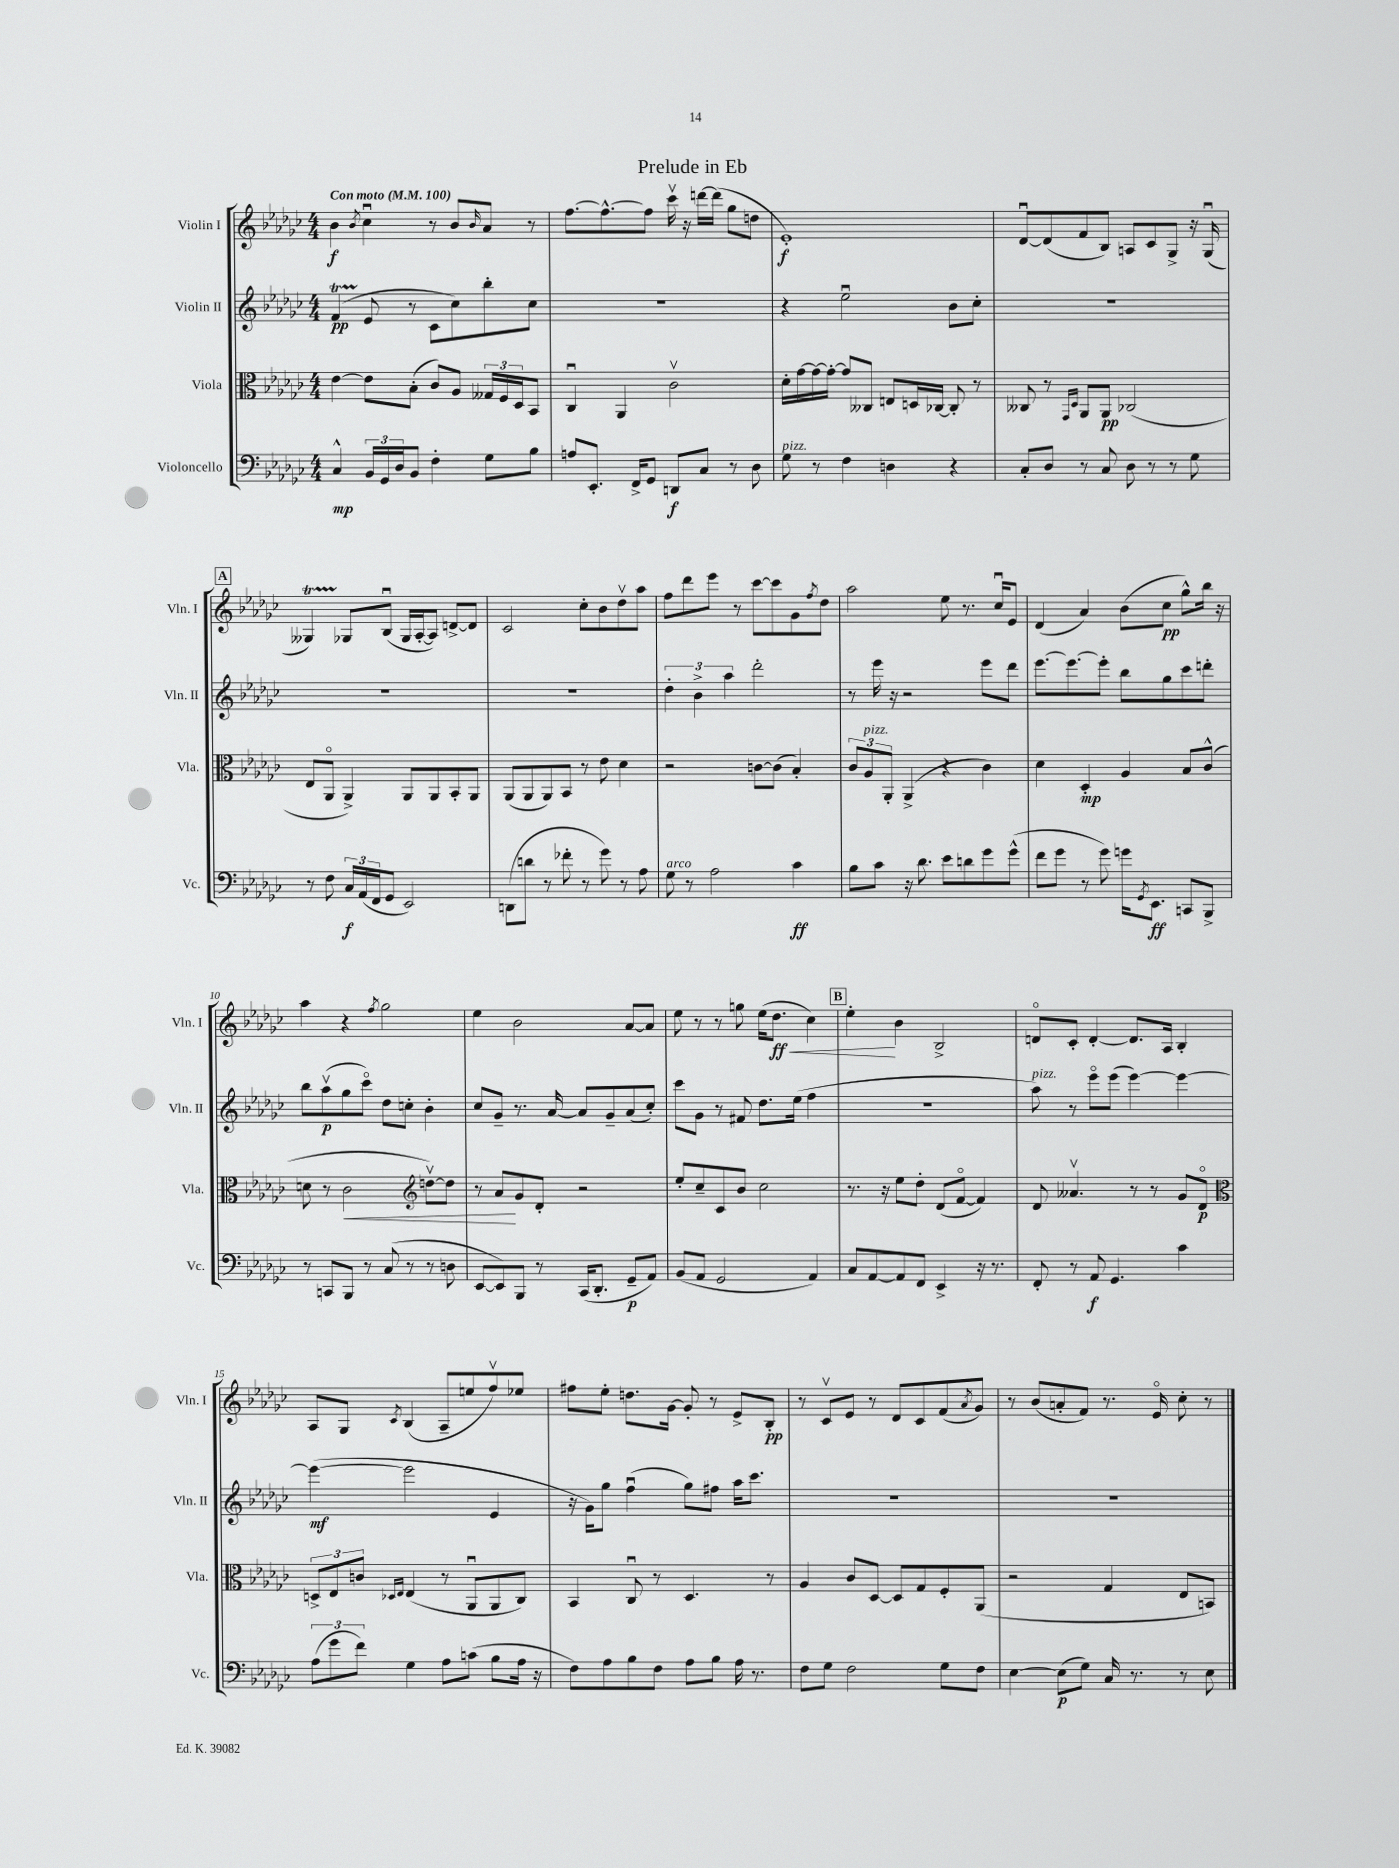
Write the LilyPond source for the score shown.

\header { title = "Prelude in Eb" }
<<
\new StaffGroup <<
\new Staff = "s0" \with { instrumentName = "Violin I" shortInstrumentName = "Vln. I" } {
    \clef treble \key ges \major \numericTimeSignature \time 4/4 \tempo "Con moto" 4 = 100
    bes'4\f \acciaccatura { bes'8 } ces''4\downbow r8 bes'8 \grace { bes'16 } aes'8 r8 |
    f''8.~ f''8.~-^ f''8 ces'''16\upbow r16 d'''16~ d'''16( ges''8 d''8 |
    ees'1-.\f) |
    des'8~\downbow des'8( f'8 bes8) a8 ces'8 ges8-> r16 ges16\downbow( |
    \mark \markup { \box "A" } geses4\startTrillSpan) ges8\stopTrillSpan bes8\downbow( ges16 aes16~-. aes8) d'8~-> d'8 |
    ces'2 ces''8-. bes'8 des''8\upbow aes''8 |
    f''8 des'''8 ees'''8 r8 ces'''8~ ces'''8 ges'8 \acciaccatura { f''8 } des''8 |
    aes''2 ees''8 r8. ces''16\downbow ees'8 |
    des'4( aes'4) bes'8( ces''8\pp ges''8-^) bes''16 r16 |
    aes''4 r4 \acciaccatura { f''8 } ges''2 |
    ees''4 bes'2 aes'8~ aes'8 |
    ees''8 r8 r8 g''8 ees''16( des''8.\ff\< ces''4) |
    \mark \markup { \box "B" } ees''4-.\! bes'4 bes2-> |
    d'8\flageolet ces'8-. d'4~-. d'8. aes16 bes4-. |
    aes8 ges8 \acciaccatura { ces'8 } bes4( aes8-- e''8 f''8\upbow) ees''8 |
    fis''8 ees''8-. d''8. ges'16~ ges'8-. r8 ees'8-> bes8-.\pp |
    r8 ces'8\upbow ees'8 r8 des'8 ces'8 f'8( \acciaccatura { aes'8 } ges'8) |
    r8 bes'8( a'8-. f'8) r8. ees'16\flageolet ces''8-. r8 \bar "|." |
}
\new Staff = "s1" \with { instrumentName = "Violin II" shortInstrumentName = "Vln. II" } {
    \clef treble \key ges \major \numericTimeSignature \time 4/4
    f'4\startTrillSpan\pp( ees'8\stopTrillSpan r8 ces'8 ces''8) bes''8-. ces''8 |
    R1 |
    r4 ees''2\downbow bes'8 ces''8-. |
    R1 |
    \mark \markup { \box "A" } R1 |
    R1 |
    \tuplet 3/2 { des''4-. bes'4-> aes''4 } des'''2-. |
    r8 ees'''16 r16 r2 ees'''8 des'''8 |
    ees'''8.~ ees'''8.~ ees'''8-. bes''8 ges''8 ces'''8 d'''8-. |
    bes''8 aes''8\upbow\p( ges''8 ces'''8\flageolet) des''8 c''8-. bes'4-. |
    ces''8 ges'8-- r8. aes'16~ aes'8 ges'8-- aes'8( ces''8-.) |
    ces'''8 ges'8 r8 fis'8 des''8. ees''16( f''4 |
    \mark \markup { \box "B" } R1 |
    aes''8^\markup { \italic "pizz." }) r8 ees'''8\flageolet ees'''8( ees'''4~) ees'''4~ |
    ees'''4~\mf( ees'''2 ees'4 |
    r16 ges'16) ges''8 f''4\downbow( ges''8) fis''8 aes''16 ces'''8. |
    R1 |
    R1 \bar "|." |
}
\new Staff = "s2" \with { instrumentName = "Viola" shortInstrumentName = "Vla." } {
    \clef alto \key ges \major \numericTimeSignature \time 4/4
    ees'4~ ees'8 bes8-.( ces'8) aes8 \tuplet 3/2 { geses16 f16 des16 } bes,8 |
    ces4\downbow aes,4 ces'2\upbow |
    des'16-. ges'16~ ges'16~ ges'16~-. ges'8 ceses8 e8 d16 ces16~ ces8-. r8 |
    ceses8 r8 \grace { ges,16 des16 } aes,8 aes,8\pp ces2( |
    \mark \markup { \box "A" } ees8 aes,8\flageolet aes,4->) aes,8 aes,8 bes,8-. aes,8 |
    aes,8( aes,8 aes,8) bes,8 r8 ees'8 des'4 |
    r2 c'8~ c'8( bes4-.) |
    \tuplet 3/2 { ces'8 aes8^\markup { \italic "pizz." } aes,8-. } aes,4->( r4 ces'4) |
    des'4 des4-.\mp aes4 bes8 ces'8-^( |
    d'8 r8 ces'2\< \clef treble d''8~\upbow) d''8 |
    r8 aes'8\! ges'8 des'8-. r2 |
    ees''8-. ces''8-- ces'8 bes'8 ces''2 |
    \mark \markup { \box "B" } r8. r16 ees''8 des''8-. des'8( f'8~\flageolet f'4) |
    des'8 aeses'4.\upbow r8 r8 ges'8 des'8\flageolet\p |
    \clef alto \tuplet 3/2 { d8-> ees8 c'8 } \grace { des16 ees16 } ees4( r8 aes,8\downbow aes,8 ces8) |
    bes,4 ces8\downbow r8 des4. r8 |
    aes4 ces'8 des8~ des8 ges8 f8-. aes,8( |
    r2 ges4 ees8 b,8) \bar "|." |
}
\new Staff = "s3" \with { instrumentName = "Violoncello" shortInstrumentName = "Vc." } {
    \clef bass \key ges \major \numericTimeSignature \time 4/4
    ces4-^\mp \tuplet 3/2 { bes,16 ges,16 des16 } bes,8 f4-. ges8 bes8 |
    a8 ees,8.-. f,16-> ges,8 d,8\f ces8 r8 des8 |
    ges8^\markup { \italic "pizz." } r8 f4 d4 r4 |
    ces8-. des8 r8 ces8 des8 r8 r8 ges8 |
    \mark \markup { \box "A" } r8 f8 \tuplet 3/2 { ces16\f aes,16( f,16 } ges,8 ees,2) |
    d,8( d'8 r8 fes'8-. r8 ges'8) r8 aes8 |
    ges8^\markup { \italic "arco" } r8 aes2 ces'4\ff |
    bes8 ces'8 r16 des'8. ees'8 d'8 ges'8 ges'8-^( |
    f'8 ges'8 r8 ges'8) g'16 \acciaccatura { ges,8 } ees,8.\ff c,8 bes,,8-> |
    r8 c,8 bes,,8 r8 ces8( r8 r8 d8 |
    ees,8~ ees,8) bes,,8 r8 ces,16( des,8.-. ges,8--\p aes,8) |
    bes,8( aes,8 ges,2 aes,4) |
    \mark \markup { \box "B" } ces8 aes,8~ aes,8 f,8 ees,4-> r16 r8. |
    f,8-. r8 aes,8\f ges,4. ces'4 |
    \tuplet 3/2 { aes8( ges'8 f'8) } ges4 aes8 c'8( bes8 aes16 r16 |
    f8) aes8 bes8 f8 aes8 bes8 aes16 r8. |
    f8 ges8 f2 ges8 f8 |
    ees4~ ees8\p( ges8) ces16 r8. r8 ees8 \bar "|." |
}
>>
>>
